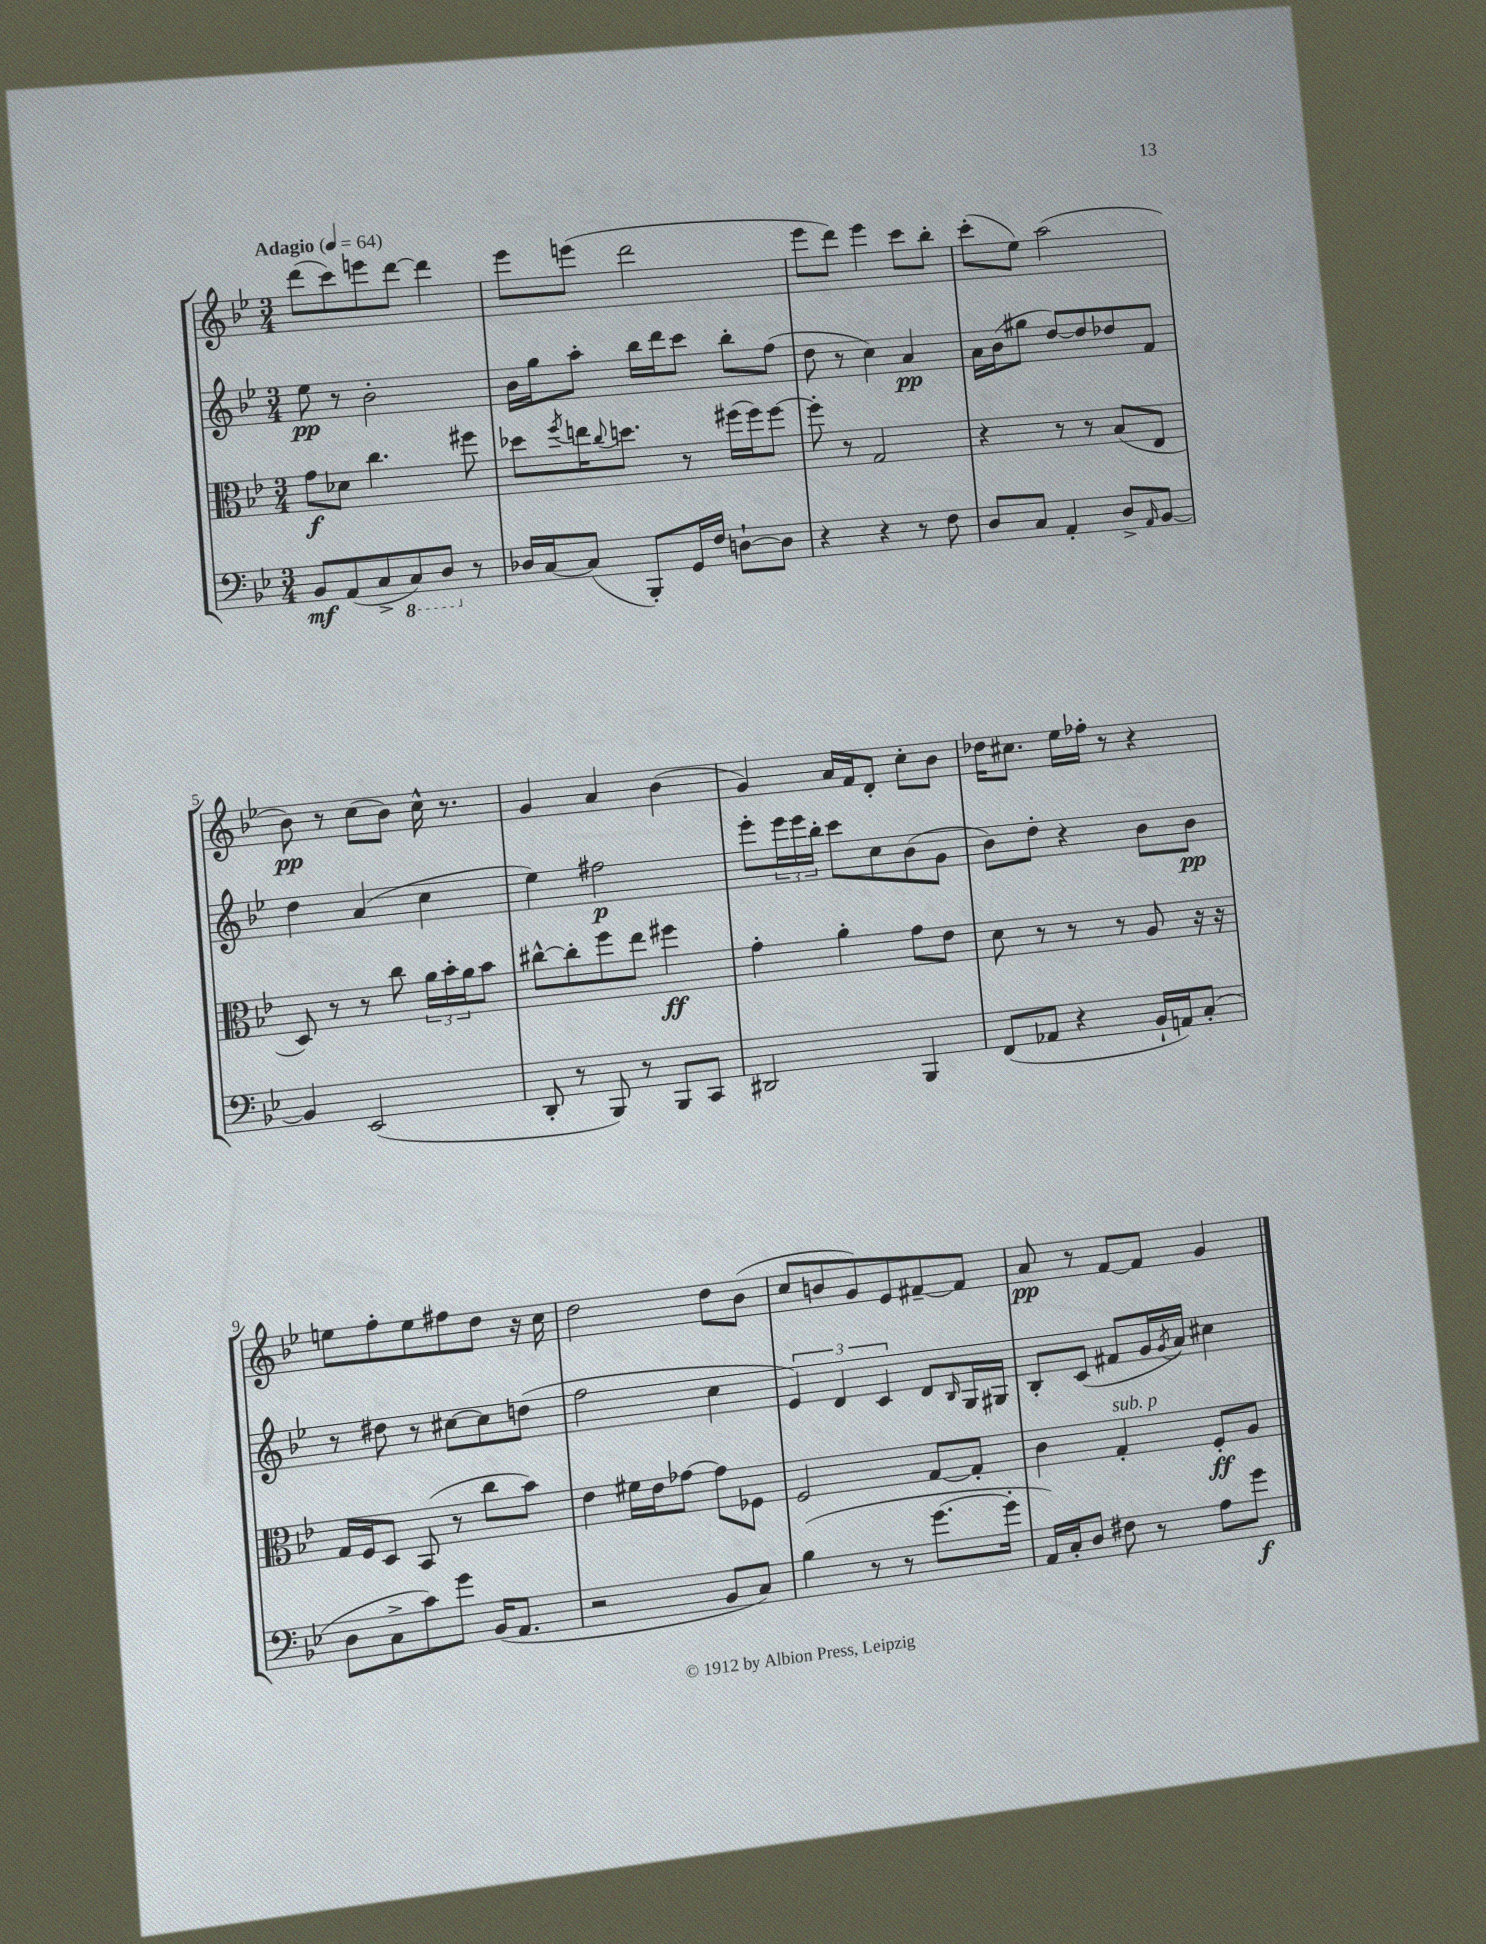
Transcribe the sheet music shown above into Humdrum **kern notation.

**kern	**kern	**kern	**kern
*staff4	*staff3	*staff2	*staff1
*clefF4	*clefC3	*clefG2	*clefG2
*k[b-e-]	*k[b-e-]	*k[b-e-]	*k[b-e-]
*M3/4	*M3/4	*M3/4	*M3/4
*MM64	*MM64	*MM64	*MM64
8BB-	8g	8ee-	(8ddd
(8AA	8d-	8r	8ccc)
8C^	4.cc	2b-'	8eee
8CC)	.	.	[8ddd
8DD	.	.	4ddd]
8r	8ff#	.	.
=	=	=	=
16D-	8dd-	16b-	8eee-
[16C	.	16gg	.
.	8qff	.	.
(8C]	16ee	8aa'	(8eee
.	8qqcc	.	.
.	8.dd	.	.
8BBB-')	.	16bb-	2ddd
.	.	16ddd	.
16GG	8r	8ccc	.
16F	.	.	.
[8D`	(16ff#	8bb-'	.
.	16ff#)	.	.
8D]	[8ff#	(8ff	.
=	=	=	=
4r	8ff#']	8dd	8eee-
.	8r	8r	8ddd)
4r	2G	4cc)	4eee-
8r	.	4a	8ccc
8F	.	.	8bb-'
=	=	=	=
8D	4r	16a	(8ccc'
.	.	(16b-	.
8C	.	8gg#	8ee-)
4AA'	8r	[8dd)	(2aa
.	8r	8dd]	.
8D^	(8B-	8dd-	.
16qqAA	.	.	.
[8BB-	8E-	8f	.
=	=	=	=
4BB-]	8D)	4dd	8b-)
.	8r	.	8r
(2EE-	8r	(4a	(8cc
.	8cc	.	8b-)
.	24a	4cc	16cc^^
.	24b-'	.	.
.	.	.	8.r
.	24a	.	.
.	8b-	.	.
=	=	=	=
8DD'	[8cc#^^	4ee-)	4g
8r	8cc#']	.	.
8BBB-)	8ff	2ff#	4a
8r	8ee-	.	.
8BBB-	4ff#	.	(4b-
8CC	.	.	.
=	=	=	=
2DD#	4g'	8eee-'	4g)
.	.	24eee-	.
.	.	24eee-	.
.	.	24bb-'	.
.	4a'	8ccc	16a
.	.	.	16f
.	.	8cc	8d'
4BBB-	8g	(8b-	8cc'
.	8e-	8g	8b-
=	=	=	=
(8FF	8d	8b-)	16dd-
.	.	.	8.cc#
8AA-	8r	8dd'	.
4r	8r	4r	16ee-
.	.	.	16ff-'
.	8r	.	8r
16BB-`	8A	8b-	4r
16AA)	.	.	.
(8C'	16r	8b-	.
.	16r	.	.
=	=	=	=
8D	16G	8r	8ee
.	16F	.	.
8C^	8D	8dd#	8ff'
8c)	(8BB-	8r	8ee
8g	8r	[8cc#	8ff#
(16BB-	8cc	8cc#]	8dd
8.AA	.	.	.
.	8b-)	(8dd	16r
.	.	.	16cc
=	=	=	=
2r	4e-	2ff	2dd
.	16f#	.	.
.	16e-	.	.
.	[8g-	.	.
8BB-	8g-]	4cc	8dd
8C)	8F-	.	(8b-
=	=	=	=
(4B-	2F	6e-)	8cc
.	.	.	8b
.	.	6d	.
8r	.	.	8g)
.	.	6c	.
8r	.	.	8e-
[8.g	[8G	8d	[8f#~
.	.	16qqB-	.
.	8G']	16G	8f#]
16g']	.	16G#	.
=	=	=	=
16AA)	4c	8B-'	8a
16C'	.	.	.
8D	.	(8c	8r
8F#	4G'	8f#	[8f
8r	.	16g	8f]
.	.	8qg	.
.	.	16a)	.
8A	8F'	4cc#	4g
8g	8A	.	.
==	==	==	==
*-	*-	*-	*-
